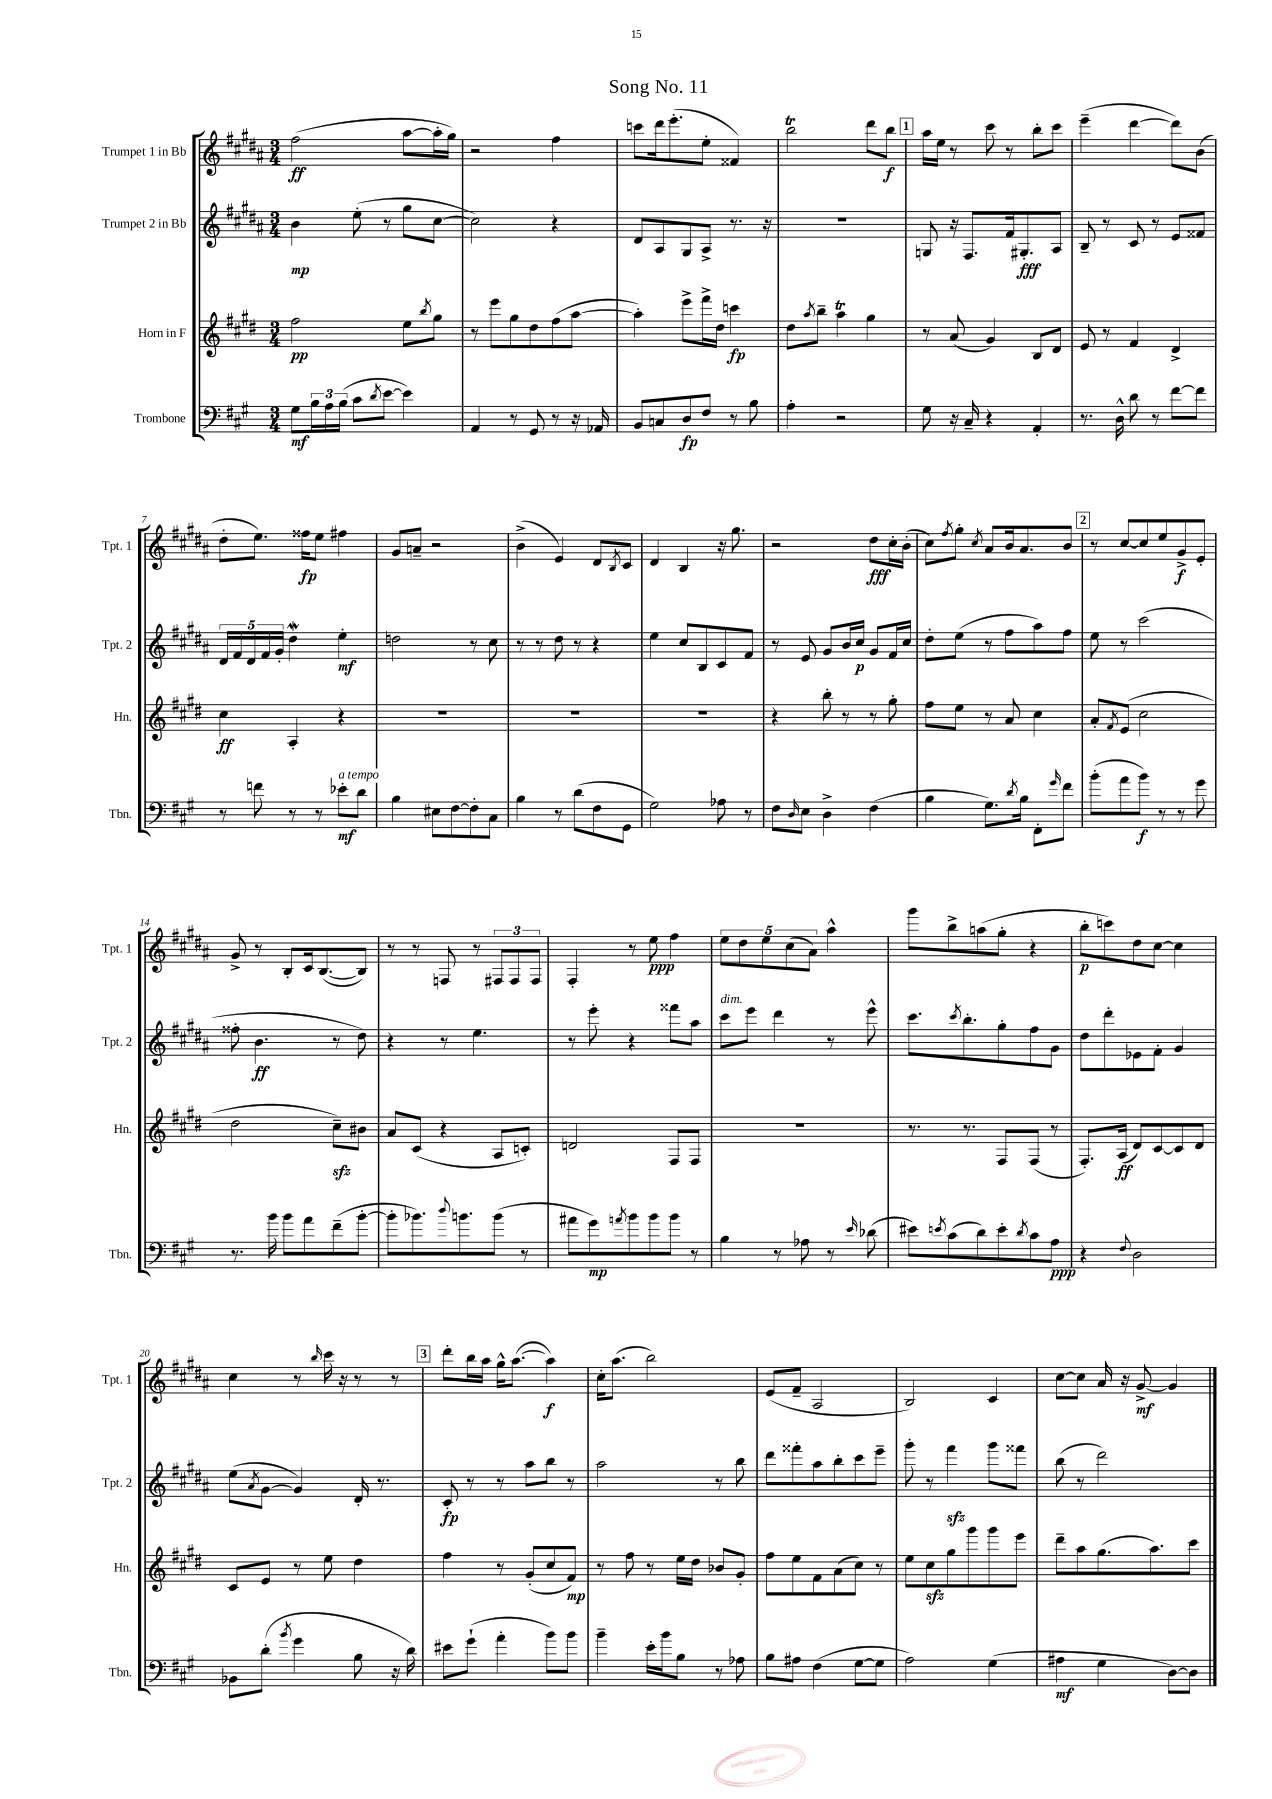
\header { title = "Song No. 11" }
<<
\new StaffGroup <<
\new Staff = "s0" \with { instrumentName = "Trumpet 1 in Bb" shortInstrumentName = "Tpt. 1" } {
    \clef treble \key b \major \numericTimeSignature \time 3/4
    fis''2\ff( ais''8~ ais''16-. gis''16) |
    r2 fis''4 |
    c'''8 dis'''16 e'''8.-.( e''8-. fisis'4) |
    b''2\trill dis'''8 b''8\f |
    \mark \markup { \box "1" } ais''16 e''16 r8 cis'''8 r8 b''8-. cis'''8 |
    e'''4--( dis'''4~ dis'''8) b'8( |
    dis''8-. e''8.) fisis''16\fp e''8 fis''4 |
    gis'8 a'8-- r2 |
    b'4->( e'4) dis'8 \acciaccatura { b8 } cis'8 |
    dis'4 b4 r16 gis''8. |
    r2 dis''8\fff cis''16-. b'16-.( |
    cis''8) \acciaccatura { fis''8 } gis''8-. \acciaccatura { cis''8 } ais'8 b'16 ais'8. b'8 |
    \mark \markup { \box "2" } r8 cis''8~ cis''8 e''8 gis'8->\f e'8-. |
    gis'8-> r8 b8-. cis'16 b8.~( b8) |
    r8 r8 f8 r8 \tuplet 3/2 { fis8 fis8 fis8 } |
    fis4-. r8 e''8\ppp fis''4 |
    \tuplet 5/4 { e''8 dis''8 e''8 cis''8( ais'8) } ais''4-^ |
    gis'''8 b''8-> a''8( gis''8-. r4 |
    b''8-.\p c'''8) dis''8 cis''8~ cis''4 |
    cis''4 r8 \grace { b''16 } cis'''16 r16 r8 r8 |
    \mark \markup { \box "3" } dis'''8-. b''16 ais''16 gis''16-^ ais''8.~( ais''4\f) |
    cis''16-. ais''8.( b''2) |
    e'8( fis'8-- ais2 |
    b2) cis'4 |
    cis''8~ cis''8 ais'16 r16 gis'8~->\mf gis'4 \bar "|." |
}
\new Staff = "s1" \with { instrumentName = "Trumpet 2 in Bb" shortInstrumentName = "Tpt. 2" } {
    \clef treble \key b \major \numericTimeSignature \time 3/4
    b'4\mp e''8-.( r8 gis''8 cis''8~ |
    cis''2) r4 |
    dis'8 ais8 gis8 ais8-> r8. r16 |
    R2. |
    \mark \markup { \box "1" } g8 r16 fis8. fis'16 gis8.-.\fff ais8 |
    b8-- r8 cis'8 r8 e'8 fisis'8 |
    \tuplet 5/4 { dis'16 fis'16 dis'16 fis'16 gis'16-. } dis''4\mordent e''4-.\mf |
    d''2 r8 cis''8 |
    r8 r8 dis''8 r8 r4 |
    e''4 cis''8 b8 cis'8 fis'8 |
    r8 e'8 gis'8 b'16 cis''16\p gis'8 fis'16 cis''16 |
    dis''8-. e''8( r8 fis''8 ais''8) fis''8 |
    \mark \markup { \box "2" } e''8 r8 cis'''2( |
    fisis''8-. b'4.\ff r8 dis''8) |
    r4 r8 e''4. |
    r8 e'''8-. r4 fisis'''8 ais''8 |
    cis'''8^\markup { \italic "dim." } e'''8 dis'''4 r8 e'''8-^ |
    cis'''8. \acciaccatura { cis'''8 } b''8.-. gis''8-. fis''8 gis'8 |
    dis''8 dis'''8-. ees'8 fis'8-. gis'4 |
    e''8( \acciaccatura { ais'8 } gis'8~ gis'4) dis'16-. r8. |
    \mark \markup { \box "3" } cis'8-.\fp r8 r8 ais''8 b''8 r8 |
    ais''2 r8 b''8 |
    dis'''8 fisis'''8-. ais''8 b''8-. cis'''8 e'''8-- |
    gis'''8-. r8 fis'''4\sfz gis'''8 fisis'''8 |
    b''8( r8 dis'''2) \bar "|." |
}
\new Staff = "s2" \with { instrumentName = "Horn in F" shortInstrumentName = "Hn." } {
    \clef treble \key e \major \numericTimeSignature \time 3/4
    fis''2\pp e''8 \acciaccatura { b''8 } gis''8 |
    r8 e'''8 gis''8 dis''8 fis''8( a''8~ |
    a''4-.) e'''8-> fis'''16-> dis''16 c'''4\fp |
    dis''8 \acciaccatura { a''8 } b''8-- a''4\trill gis''4 |
    \mark \markup { \box "1" } r8 a'8( gis'4) b8 dis'8 |
    e'8 r8 fis'4 dis'4-> |
    cis''4\ff a4-. r4 |
    R2. |
    R2. |
    R2. |
    r4 b''8-. r8 r8 gis''8-. |
    fis''8 e''8 r8 a'8 cis''4 |
    \mark \markup { \box "2" } a'8-. \acciaccatura { fis'8 } e'8( cis''2 |
    dis''2 cis''8--\sfz) bis'8 |
    a'8 cis'8( r4 a8 c'8-.) |
    d'2 fis8 fis8 |
    R2. |
    r8. r8. fis8 fis8( r8 |
    fis8.-.) a16\ff( dis'8) cis'8~ cis'8 dis'8 |
    cis'8 e'8 r8 e''8 dis''4 |
    \mark \markup { \box "3" } fis''4 r8 gis'8-.( cis''8 fis'8\mp) |
    r8 fis''8 r8 e''16 dis''16 bes'8 gis'8-. |
    fis''8 e''8 fis'8 a'8( cis''8) r8 |
    e''8 cis''8\sfz gis''8 gis'''8 gis'''8 e'''8 |
    dis'''8-- a''8 gis''8.( a''8.) cis'''8 \bar "|." |
}
\new Staff = "s3" \with { instrumentName = "Trombone" shortInstrumentName = "Tbn." } {
    \clef bass \key a \major \numericTimeSignature \time 3/4
    gis8\mf \tuplet 3/2 { b16 a16 b16( } cis'8 \acciaccatura { d'8 } e'8~ e'4) |
    a,4 r8 gis,8 r8 r16 aes,16 |
    b,8 c8 d8\fp fis8 r8 b8 |
    a4-. r2 |
    \mark \markup { \box "1" } gis8 r16 cis16-- r4 a,4-. |
    r8. d16-^ d'8 r8 fis'8~ fis'8 |
    r8 f'8 r8 r8 ees'8-.\mf^\markup { \italic "a tempo" } d'8 |
    b4 eis8 fis8~ fis8-. cis8 |
    b4 r8 d'8( fis8 gis,8 |
    gis2) aes8 r8 |
    fis8 \grace { d16 } e8 d4-> fis4( |
    b4 gis8.) \acciaccatura { d'8 } b16 fis,8-. \grace { gis'16 } fis'8 |
    \mark \markup { \box "2" } b'8-.( a'8 b'8\f) r8 r8 gis'8 |
    r8. b'16 b'8 a'8 fis'8--( b'8~-. |
    b'8-. bes'8.) \appoggiatura { d''8 } b'8. b'8( r8 |
    ais'8 gis'8\mp) \acciaccatura { a'8 } b'8 b'8 b'8 r8 |
    b4 r8 aes8 r8 \grace { e'16 } des'8( |
    eis'8) \acciaccatura { e'8 } cis'8( d'8) e'8-. \acciaccatura { d'8 } cis'8 a8\ppp |
    r4 \appoggiatura { fis8 } d2 |
    bes,8 d'8-.( \acciaccatura { b'8 } gis'4 b8 r16 d'16) |
    \mark \markup { \box "3" } eis'8 gis'8-!( a'4-. b'8) b'8 |
    b'4-- e'16-. b'16 b8 r8 aes8 |
    b8 ais8 fis4( gis8~ gis8 |
    a2) gis4( |
    ais4\mf gis4 d8~) d8 \bar "|." |
}
>>
>>
